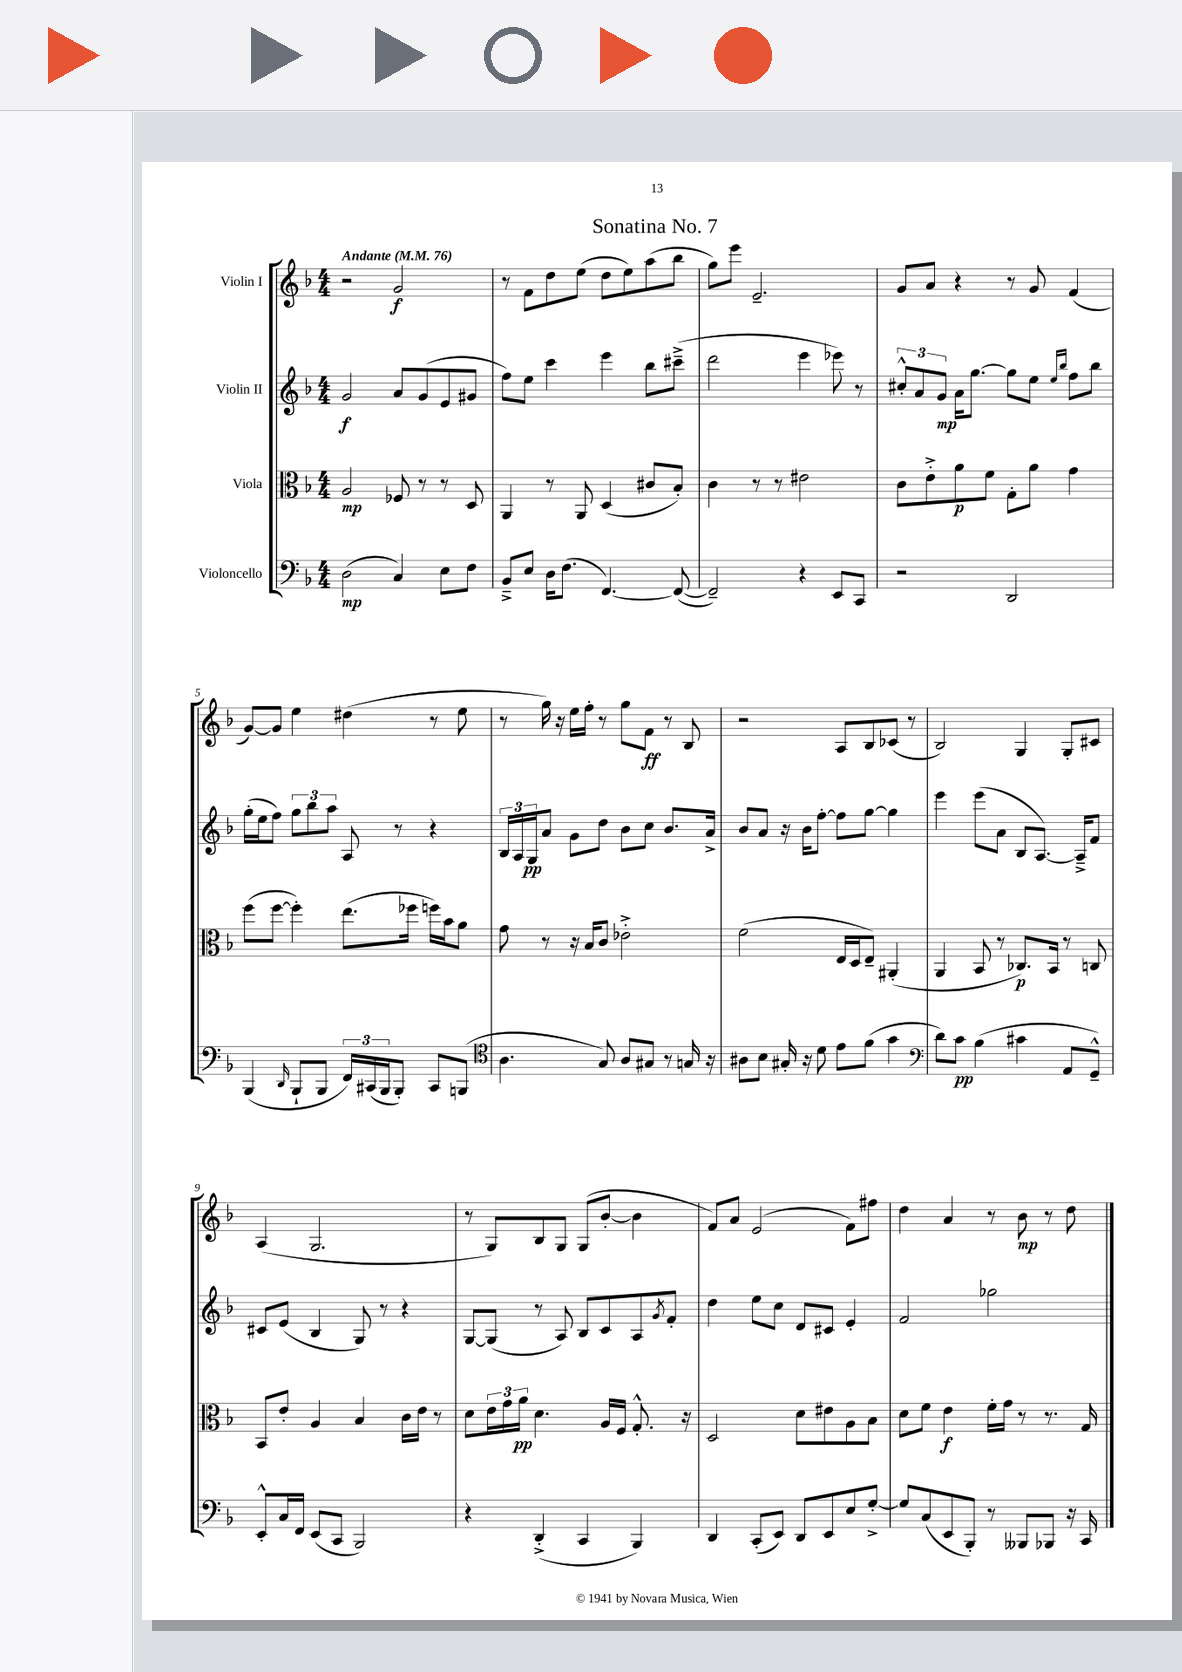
\header { title = "Sonatina No. 7" }
<<
\new StaffGroup <<
\new Staff = "s0" \with { instrumentName = "Violin I" } {
    \clef treble \key f \major \numericTimeSignature \time 4/4 \tempo "Andante" 4 = 76
    r2 g'2\f |
    r8 f'8 d''8 e''8( d''8 e''8) a''8( bes''8 |
    g''8) e'''8 e'2.-- |
    g'8 a'8 r4 r8 g'8 f'4( |
    g'8~) g'8 e''4 dis''4( r8 e''8 |
    r8 g''16) r16 e''16 f''16-. r8 g''8 f'8\ff r8 bes8 |
    r2 a8 bes8 ces'8( r8 |
    bes2) g4 g8-. cis'8 |
    a4( g2. |
    r8 g8) bes8 g8 g8( bes'8~-. bes'4 |
    f'8) a'8 e'2( f'8) fis''8 |
    d''4 a'4 r8 bes'8\mp r8 d''8 \bar "|." |
}
\new Staff = "s1" \with { instrumentName = "Violin II" } {
    \clef treble \key f \major \numericTimeSignature \time 4/4
    g'2\f a'8 g'8( e'8 gis'8 |
    f''8) e''8 c'''4 e'''4 bes''8 cis'''8--->( |
    d'''2 e'''4 ees'''8) r8 |
    \tuplet 3/2 { cis''8-.-^ a'8 g'8\mp } a'16 g''8.~ g''8 e''8 \grace { e''16 bes''16 } f''8 bes''8 |
    g''16-.( e''16 f''8) \tuplet 3/2 { g''8 bes''8 a''8 } a8 r8 r4 |
    \tuplet 3/2 { bes16 a16 g16\pp } a'8 g'8 d''8 bes'8 c''8 bes'8. a'16-> |
    bes'8 a'8 r16 bes'16 f''8~-. f''8 g''8~ g''4 |
    e'''4 e'''8( a'8 bes8 a8.~) a16---> f'8 |
    cis'8 e'8( bes4 g8) r8 r4 |
    g8~ g8( r8 a8) bes8 c'8 a8 \acciaccatura { g'8 } f'8-. |
    d''4 e''8 c''8 d'8 cis'8 e'4-. |
    f'2 ges''2 \bar "|." |
}
\new Staff = "s2" \with { instrumentName = "Viola" } {
    \clef alto \key f \major \numericTimeSignature \time 4/4
    a2\mp fes8 r8 r8 d8 |
    a,4 r8 a,8 d4( cis'8 bes8-.) |
    c'4 r8 r8 eis'2 |
    c'8 e'8-.-> a'8\p f'8 g8-. a'8 g'4 |
    f''8( f''8~ f''4-.) e''8.( fes''16 f''16) bes'16 a'8 |
    g'8 r8 r16 bes16 c'8 ees'2-.-> |
    f'2( e16 d16 e8--) ais,4-.( |
    a,4 bes,8 r8 ces8.\p) bes,16 r8 c8 |
    bes,8 e'8-. a4 bes4 c'16 e'16 r8 |
    d'8 \tuplet 3/2 { e'16 g'16 a'16\pp } d'4. a16 f16 g8.-.-^ r16 |
    d2 d'8 eis'8 a8 bes8 |
    d'8 f'8 e'4\f f'16-. g'16 r8 r8. g16 \bar "|." |
}
\new Staff = "s3" \with { instrumentName = "Violoncello" } {
    \clef bass \key f \major \numericTimeSignature \time 4/4
    d2\mp( c4) e8 f8 |
    bes,8---> e8 d16 f8.( f,4.~) f,8~( |
    f,2--) r4 e,8 c,8 |
    r2 d,2 |
    bes,,4( \grace { d,16 } bes,,8-! bes,,8 \tuplet 3/2 { f,16) cis,16( bes,,16 } bes,,8-.) cis,8 b,,8( |
    \clef tenor a4. g8) a8 gis8 r8 g16 r16 |
    ais8 bes8 gis16-. r16 d'8 e'8 f'8( g'4 |
    \clef bass d'8) c'8\pp bes4( cis'4 a,8 g,8---^) |
    e,8-.-^ c16 f,16 e,8( c,8 bes,,2) |
    r4 d,4-.->( c,4 bes,,4) |
    d,4 c,8-.( e,8) d,8 e,8 e8 g8~-.-> |
    g8 c8( e,8 bes,,8-.) r8 beses,,8 bes,,8 r16 c,16 \bar "|." |
}
>>
>>
